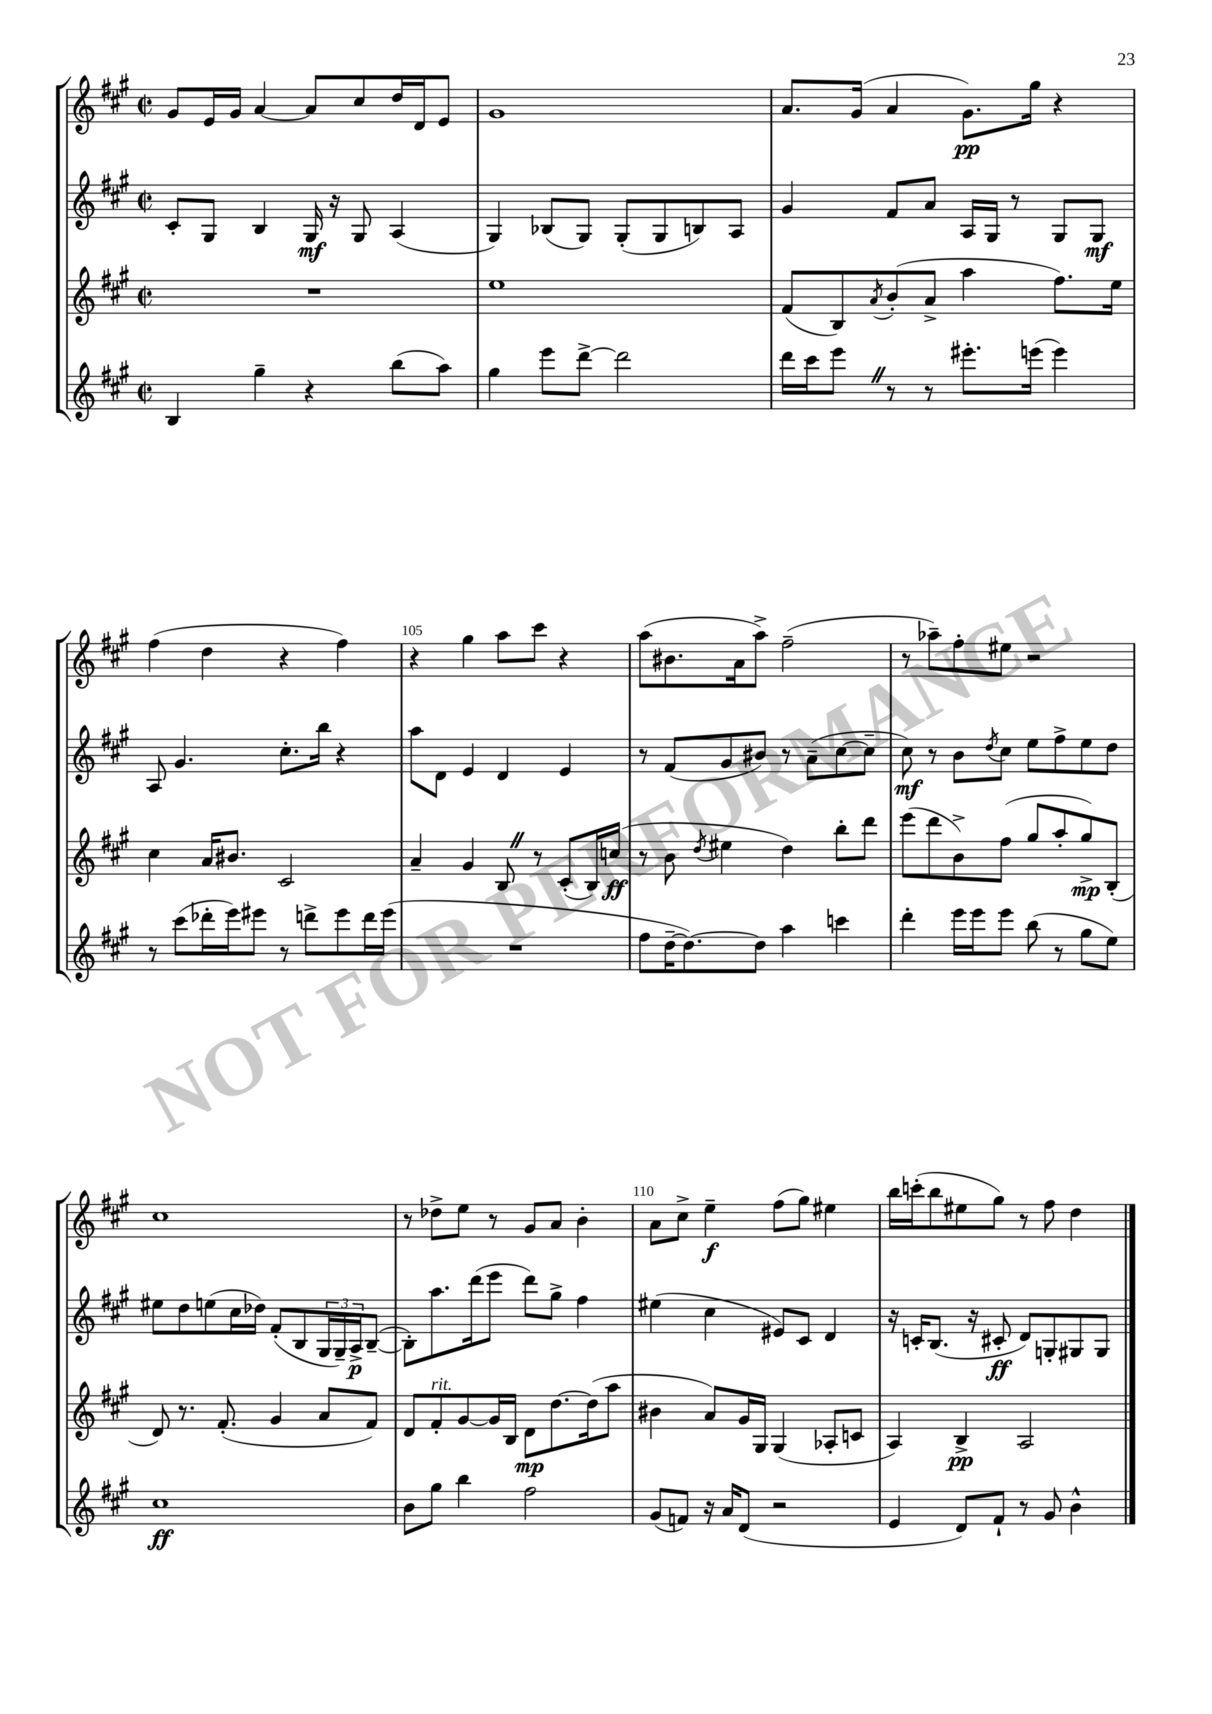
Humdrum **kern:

**kern	**kern	**kern	**kern
*staff4	*staff3	*staff2	*staff1
*clefG2	*clefG2	*clefG2	*clefG2
*k[f#c#g#]	*k[f#c#g#]	*k[f#c#g#]	*k[f#c#g#]
*M2/2	*M2/2	*M2/2	*M2/2
*met(c|)	*met(c|)	*met(c|)	*met(c|)
4B	1r	8c#'	8g#
.	.	8G#	16e
.	.	.	16g#
4gg#~	.	4B	[4a
4r	.	16G#	8a]
.	.	16r	.
.	.	8G#	8cc#
(8bb	.	(4A	16dd
.	.	.	16d
8aa)	.	.	8e
=	=	=	=
4gg#	1ee	4G#)	1g#
8eee	.	(8B-	.
[8ddd^	.	8G#)	.
2ddd]	.	(8G#'	.
.	.	8G#	.
.	.	8B)	.
.	.	8A	.
=	=	=	=
16ddd	(8f#	4g#	8.a
16ccc#	.	.	.
8eee	8B)	.	.
.	.	.	(16g#
.	8qa	.	.
8r	(8b'	8f#	4a
8r	8a^	8a	.
8.eee#'	4aa	16A	8.g#)
.	.	16G#	.
.	.	8r	.
(16eee	.	.	16gg#
4eee)	8.ff#)	8G#	4r
.	.	8G#	.
.	16ee	.	.
=	=	=	=
8r	4cc#	8A	(4ff#
(8ccc#	.	4.g#	.
16ddd-'	16a	.	4dd
16eee)	8.b#	.	.
8eee#	.	.	.
8r	2c#	8.cc#'	4r
8ddd^	.	.	.
.	.	16bb	.
8eee#	.	4r	4ff#)
16ddd	.	.	.
(16eee#	.	.	.
=	=	=	=
1r	4a~	8aa	4r
.	.	8d	.
.	4g#	4e	4gg#
.	8B	4d	8aa
.	8r	.	8ccc#
.	(8c#'	4e	4r
.	16B)	.	.
.	(16cc	.	.
=	=	=	=
8ff#	8r	8r	(8aa
[16dd~	8b	(8f#	8.b#
8.dd_)	.	.	.
.	8qdd	.	.
.	4ee#	8g#	.
.	.	.	16a
8dd]	.	8b#)	8aa^)
4aa	4dd)	8r	(2ff#~
.	.	(8a~	.
4ccc	8bb'	[8cc#	.
.	8ddd	8cc#~]	.
=	=	=	=
4ddd'	(8eee	8cc#)	8r
.	8ddd	8r	8aa-~)
16eee	8b^)	8b	8ff#'
16eee	.	.	.
.	.	8qdd	.
8eee	(8ff#	8cc#	8ee#
(8bb	8gg#	8ee	2r
8r	8aa'	8ff#^	.
8gg#	8gg#^)	8ee	.
8ee)	(8B'	8dd	.
=	=	=	=
1cc#	8d)	8ee#	1cc#
.	8.r	8dd	.
.	.	(8ee	.
.	(8.f#'	.	.
.	.	16cc#	.
.	.	16dd-)	.
.	4g#	(8f#'	.
.	.	8B	.
.	8a	24G#	.
.	.	24G#~)	.
.	.	24A^	.
.	8f#)	([8B~	.
=	=	=	=
8b	8d	8B'])	8r
8gg#	8f#'	8.aa	8dd-^
4bb	[8g#	.	8ee
.	.	(16ddd	.
.	16g#]	8eee	8r
.	16B	.	.
2ff#	8d	8ddd)	8g#
.	[8.dd	8gg#^	8a
.	.	4ff#	4b'
.	(16dd]	.	.
.	8aa	.	.
=	=	=	=
(8g#	4b#	(4ee#	8a
8f)	.	.	8cc#^
16r	8a)	4cc#	4ee~
16a	.	.	.
(8d	16g#	.	.
.	16G#	.	.
2r	(4G#	8e#)	(8ff#
.	.	8c#	8gg#)
.	8A-'	4d	4ee#
.	8c	.	.
=	=	=	=
4e	4A)	16r	16bb
.	.	16c'	(16ccc'
.	.	(8.B	8bb
8d)	4B^	.	8ee#
.	.	16r	.
8f#`	.	8c#'	8gg#)
8r	2A	8d)	8r
8g#	.	8G'	8ff#
4b^^	.	8G#	4dd
.	.	8G#	.
==	==	==	==
*-	*-	*-	*-
